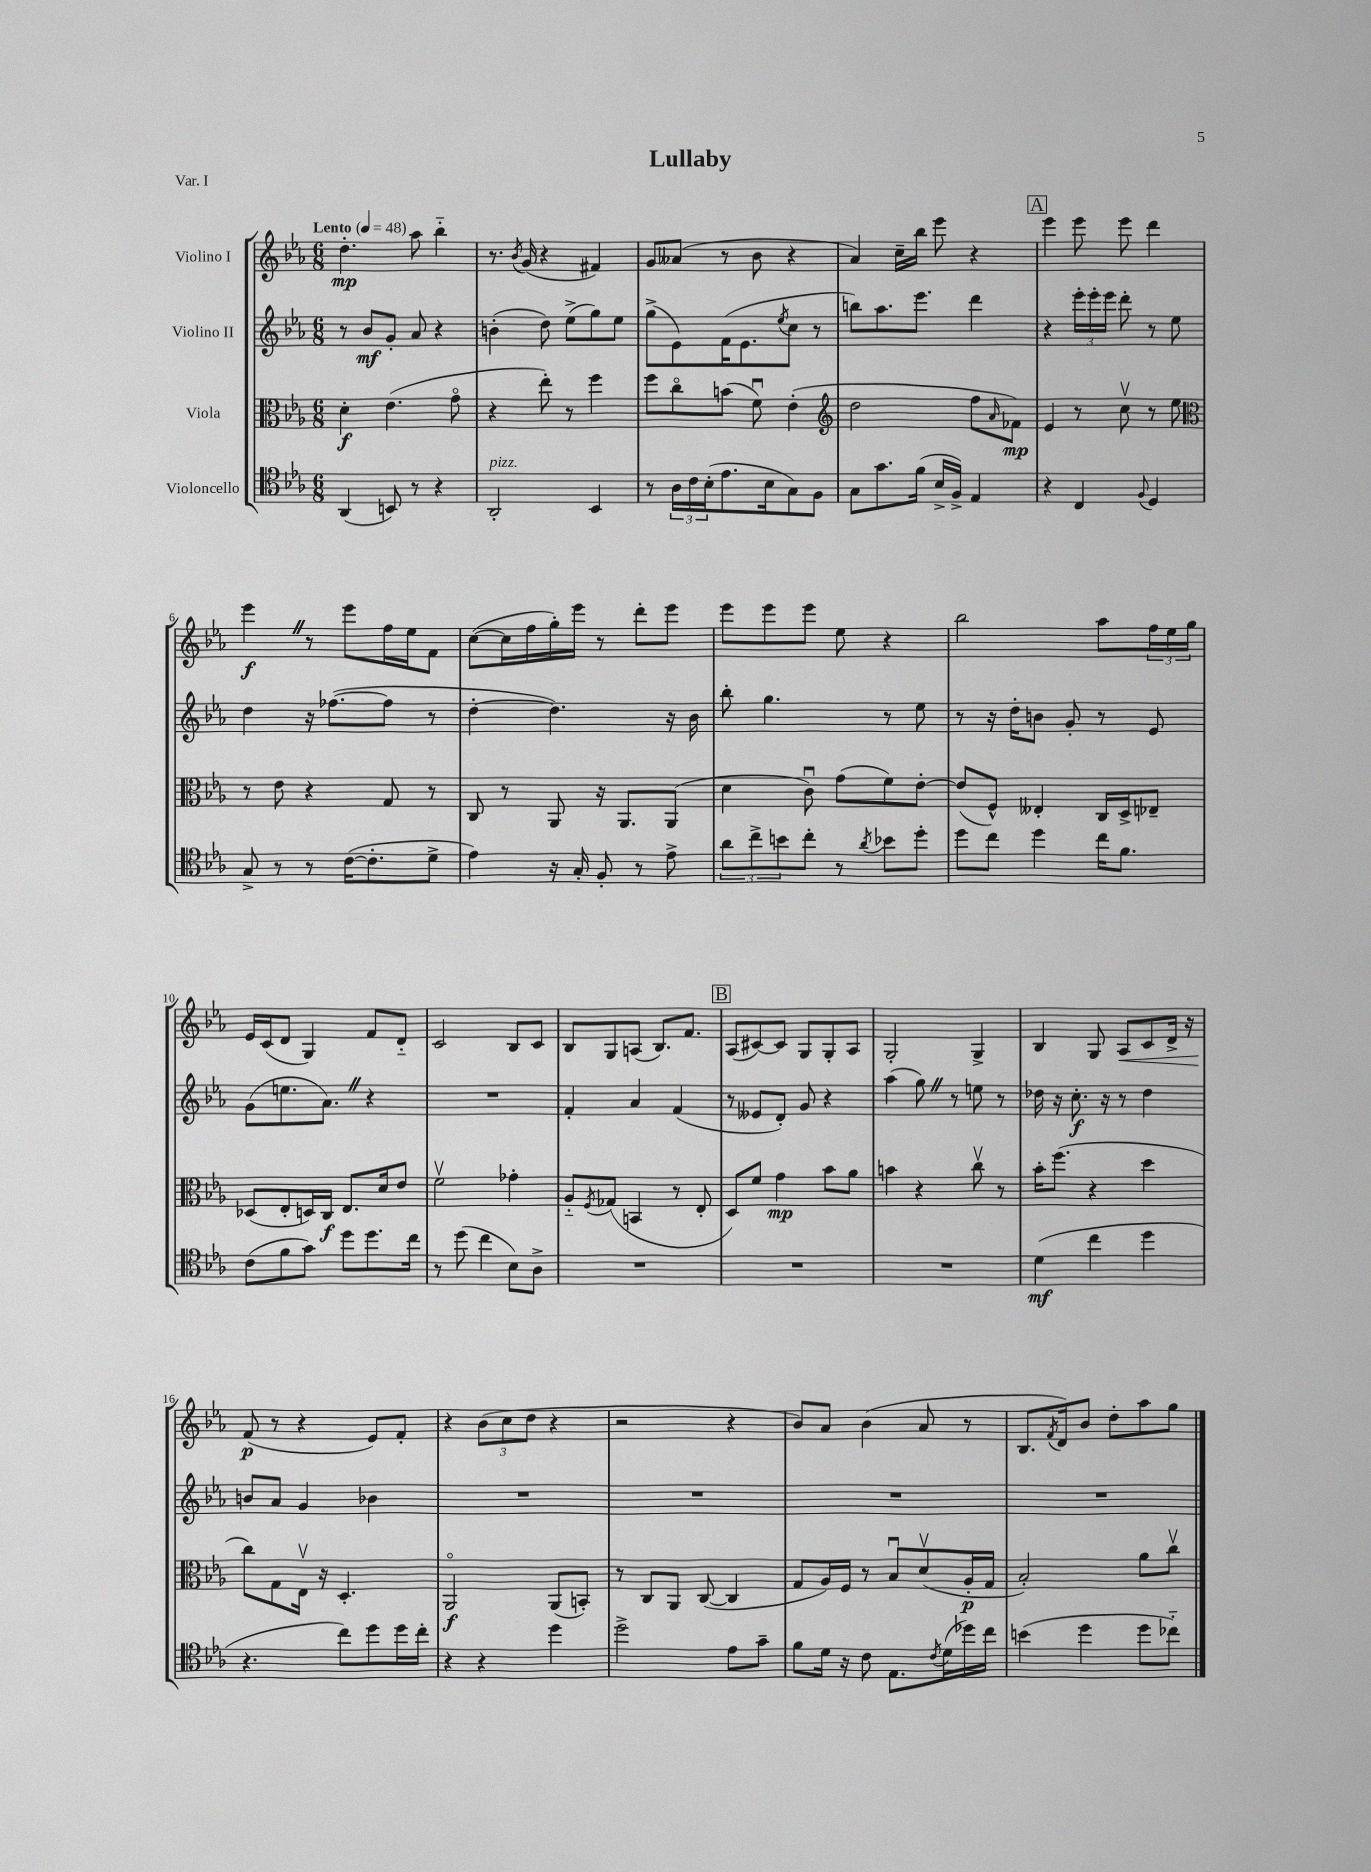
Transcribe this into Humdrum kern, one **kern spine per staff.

**kern	**dynam	**kern	**dynam	**kern	**dynam	**kern	**dynam
*part4	*part4	*part3	*part3	*part2	*part2	*part1	*part1
*staff4	*staff4	*staff3	*staff3	*staff2	*staff2	*staff1	*staff1
*I"Violoncello	*	*I"Viola	*	*I"Violino II	*	*I"Violino I	*
*clefC4	*	*clefC3	*	*clefG2	*	*clefG2	*
*k[b-e-a-]	*	*k[b-e-a-]	*	*k[b-e-a-]	*	*k[b-e-a-]	*
*M6/8	*	*M6/8	*	*M6/8	*	*M6/8	*
*MM48	*	*MM48	*	*MM48	*	*MM48	*
=1	=1	=1	=1	=1	=1	=1	=1
!	!	!	!	!	!	!LO:TX:a:B:t=Lento	!
(4AA-/	.	4d'\	f	8r	.	4.dd'\	mp
.	.	.	.	8b-/L	mf	.	.
8BBn/)	.	(4.e-\	.	8g'/J	.	.	.
8r	.	.	.	8a-/	.	8aa-\	.
4r	.	.	.	4r	.	4bb-\	.
.	.	8g\	.	.	.	.	.
=2	=2	=2	=2	=2	=2	=2	=2
!LO:TX:a:i:t=pizz.	!	!	!	!	!	!	!
2AA-'/	.	4r	.	(4bn'\	.	8.r	.
.	.	.	.	.	.	8qb-/	.
.	.	.	.	.	.	(16g/	.
.	.	8ee-'\)	.	8dd\)	.	4r	.
.	.	8r	.	(8ee-^\L	.	.	.
4BB-/	.	4ff\	.	8gg\)	.	4f#X/)	.
.	.	.	.	8ee-\J	.	.	.
=3	=3	=3	=3	=3	=3	=3	=3
8r	.	8ff\L	.	(8gg^\L	.	8g/L	.
24A-\LL	.	8cc\	.	8e-\)	.	(8a--X/J	.
24c\	.	.	.	.	.	.	.
(24B-'\J	.	.	.	.	.	.	.
8.e-\	.	(8bn\J	.	(16f\K	.	8r	.
.	.	.	.	8.e-\	.	.	.
.	.	8fu\)	.	.	.	8b-\	.
16B-\k	.	.	.	.	.	.	.
.	.	.	.	8qee-/	.	.	.
8G\)	.	(4e-'\	.	8cc\J	.	4r	.
8F\J	.	.	.	8r	.	.	.
=4	=4	=4	=4	=4	=4	=4	=4
*	*	*clefG2	*	*	*	*	*
8G\L	.	2dd\	.	8bbn\L)	.	4a-/)	.
8.g\	.	.	.	8.aa-\	.	.	.
.	.	.	.	.	.	16cc~\LL	.
(16f\Jk	.	.	.	8.eee-\J	.	16bb-\JJ	.
16B-^/LL	.	.	.	.	.	8eee-\	.
16F^/JJ)	.	.	.	.	.	.	.
4E-/	.	8ff\L	.	4ddd\	.	4r	.
.	.	16qqa-/	.	.	.	.	.
.	.	8f-X\J)	mp	.	.	.	.
!!LO:REH:place=s1:t=A
=5	=5	=5	=5	=5	=5	=5	=5
4r	.	4e-/	.	4r	.	4eee-\	.
4C/	.	8r	.	24eee-'\LL	.	8eee-\	.
.	.	.	.	24eee-'\	.	.	.
.	.	.	.	24eee-\JJ	.	.	.
.	.	8ccv\	.	8ddd'\	.	8eee-\	.
8qqF/	.	.	.	.	.	.	.
4D/	.	8r	.	8r	.	4ddd\	.
.	.	8ee-\	.	8ee-\	.	.	.
!!LO:LB:g=z
=6	=6	=6	=6	=6	=6	=6	=6
*	*	*clefC3	*	*	*	*	*
8G^/	.	8r	.	4dd\	.	4eee-Z\	f
8r	.	8e-\	.	.	.	.	.
8r	.	4r	.	16r	.	8r	.
.	.	.	.	([8.ff-X\L	.	.	.
([16c\KL	.	.	.	.	.	8eee-\L	.
8.c'\]	.	.	.	.	.	.	.
.	.	8G/	.	8ff-\J]	.	16ff\L	.
.	.	.	.	.	.	16ee-\J	.
8d^\J	.	8r	.	8r	.	8f\J	.
=7	=7	=7	=7	=7	=7	=7	=7
4e-\)	.	8C/	.	[4dd'\	.	([8cc\L	.
.	.	8r	.	.	.	16cc\L]	.
.	.	.	.	.	.	16ff\	.
16r	.	8AA-/	.	4.dd\])	.	16gg'\)	.
16G'/	.	.	.	.	.	16eee-\JJ	.
8F'/	.	16r	.	.	.	8r	.
.	.	8.AA-/L	.	.	.	.	.
8r	.	.	.	.	.	8ddd'\L	.
8e-^\	.	(8AA-/J	.	16r	.	8eee-\J	.
.	.	.	.	16b-\	.	.	.
=8	=8	=8	=8	=8	=8	=8	=8
12a-\L	.	4d\	.	8bb-'\	.	8eee-\L	.
12cc^\	.	.	.	.	.	.	.
.	.	.	.	4.gg\	.	8eee-\	.
12bn\	.	.	.	.	.	.	.
8cc'\J	.	8cu\)	.	.	.	8eee-\J	.
8r	.	(8g\L	.	.	.	8ee-\	.
8qa-/	.	.	.	.	.	.	.
8b-X\L	.	8f\)	.	8r	.	4r	.
8dd'\J	.	[8e-'\J	.	8ee-\	.	.	.
=9	=9	=9	=9	=9	=9	=9	=9
8dd\L	.	(8e-/L]	.	8r	.	2bb-\	.
8cc\J	.	8F^^/J)	.	16r	.	.	.
.	.	.	.	16dd'\KL	.	.	.
4dd\	.	4E--X'/	.	8bn\J	.	.	.
.	.	.	.	8g'/	.	.	.
16cc\KL	.	16C/LL	.	8r	.	8aa-\L	.
8.f\J	.	16D^/J	.	.	.	.	.
.	.	8E-X~/J	.	8e-/	.	24ff\L	.
.	.	.	.	.	.	24ee-\	.
.	.	.	.	.	.	24gg\JJ	.
!!LO:LB:g=z
=10	=10	=10	=10	=10	=10	=10	=10
(8c\L	.	(8D-X/L	.	(8g\L	.	16e-/LL	.
.	.	.	.	.	.	(16c/J	.
8f\	.	8E-'/	.	8.een\	.	8d/J	.
8g\J)	.	16Dn/L)	.	.	.	4G/)	.
.	.	16C/JJ	f	8.a-Z\J)	.	.	.
8dd\L	.	8.E-/L	.	.	.	.	.
8.dd\	.	.	.	4r	.	8f/L	.
.	.	16d/k	.	.	.	.	.
.	.	8e-/J	.	.	.	8d/J	.
16cc\Jk	.	.	.	.	.	.	.
=11	=11	=11	=11	=11	=11	=11	=11
8r	.	2fv\	.	2.r	.	2c/	.
(8dd\	.	.	.	.	.	.	.
4cc\	.	.	.	.	.	.	.
8B-\L)	.	4g-X'\	.	.	.	8B-/L	.
8A-^\J	.	.	.	.	.	8c/J	.
=12	=12	=12	=12	=12	=12	=12	=12
2.r	.	8A-/L	.	4f'/	.	8B-/L	.
.	.	8qF/	.	.	.	.	.
.	.	(8G-X/J	.	.	.	8G/	.
.	.	4BBn/	.	4a-/	.	(8An/J	.
.	.	.	.	.	.	8.B-/L)	.
.	.	8r	.	(4f/	.	.	.
.	.	.	.	.	.	8.f/J	.
.	.	8E-'/	.	.	.	.	.
!!LO:REH:place=s1:t=B
=13	=13	=13	=13	=13	=13	=13	=13
2.r	.	8D/L)	.	8r	.	(8A-/L	.
.	.	8f/J	.	8e--X/L	.	[8c#X/)	.
.	.	4g\	mp	8d'/J)	.	8c#/J]	.
.	.	.	.	8g/	.	8G/L	.
.	.	8b-\L	.	4r	.	8G'/	.
.	.	8a-\J	.	.	.	8A-/J	.
=14	=14	=14	=14	=14	=14	=14	=14
2.r	.	4bn\	.	(4aa-\	.	2G'/	.
.	.	4r	.	8ggZ\)	.	.	.
.	.	.	.	8r	.	.	.
.	.	8ccv\	.	8een\	.	4G^/	.
.	.	8r	.	8r	.	.	.
=15	=15	=15	=15	=15	=15	=15	=15
(4d\	mf	16b-'\KL	.	16dd-X\	.	4B-/	.
.	.	(8.ff\J	.	16r	.	.	.
.	.	.	.	8.cc'\	f	.	.
4cc\	.	4r	.	.	.	8G/	.
.	.	.	.	16r	.	.	.
!	!	!	!	!	!	!	!LO:HP:b
.	.	.	.	8r	.	8A-/L	<
4dd\	.	4dd\	.	4dd-\	.	8c/	.
.	.	.	.	.	.	16d^/Jk	.
.	.	.	.	.	.	16r	.
!!LO:LB:g=z
=16	=16	=16	=16	=16	=16	=16	=16
4.r	.	8cc\L)	.	8bn/L	.	(8f/	p
.	.	8G\	.	8a-/J	.	8r	[
.	.	16E-v\Jk	.	4g/	.	4r	.
.	.	16r	.	.	.	.	.
8cc\L)	.	4.D'/	.	.	.	.	.
8dd\	.	.	.	4b-X\	.	8e-/L)	.
16dd\L	.	.	.	.	.	8f'/J	.
16cc'\JJ	.	.	.	.	.	.	.
=17	=17	=17	=17	=17	=17	=17	=17
4r	.	2AA-/	f	2.r	.	4r	.
4r	.	.	.	.	.	(12b-\L	.
.	.	.	.	.	.	12cc\	.
.	.	.	.	.	.	12dd\J	.
4dd\	.	(8AA-/L	.	.	.	4r	.
.	.	8BBn'/J)	.	.	.	.	.
=18	=18	=18	=18	=18	=18	=18	=18
2dd^\	.	8r	.	2.r	.	2r	.
.	.	8C/L	.	.	.	.	.
.	.	8AA-/J	.	.	.	.	.
.	.	([8C/	.	.	.	.	.
8e-\L	.	4C/]	.	.	.	4r	.
8g~\J	.	.	.	.	.	.	.
=19	=19	=19	=19	=19	=19	=19	=19
8f\L	.	8G/L	.	2.r	.	8b-/L)	.
16d\Jk	.	16A-/L)	.	.	.	8a-/J	.
16r	.	16F/JJ	.	.	.	.	.
8c\	.	8r	.	.	.	(4b-\	.
8.E-\L	.	8B-u/L	.	.	.	.	.
.	.	(8dv/	.	.	.	8a-/	.
8qc/	.	.	.	.	.	.	.
(16d\L	.	.	.	.	.	.	.
16dd-X\)	.	16A-'/L	p	.	.	8r	.
16cc\JJ	.	16G/JJ	.	.	.	.	.
=20	=20	=20	=20	=20	=20	=20	=20
(4bn\	.	2B-'/)	.	2.r	.	8.B-/L	.
.	.	.	.	.	.	8qf/	.
.	.	.	.	.	.	16d/k)	.
4dd\	.	.	.	.	.	8b-/J	.
.	.	.	.	.	.	8dd'\L	.
8dd\L	.	8a-\L	.	.	.	8aa-\	.
8cc-X\J)	.	8ccv\J	.	.	.	8gg\J	.
==	==	==	==	==	==	==	==
*-	*-	*-	*-	*-	*-	*-	*-
